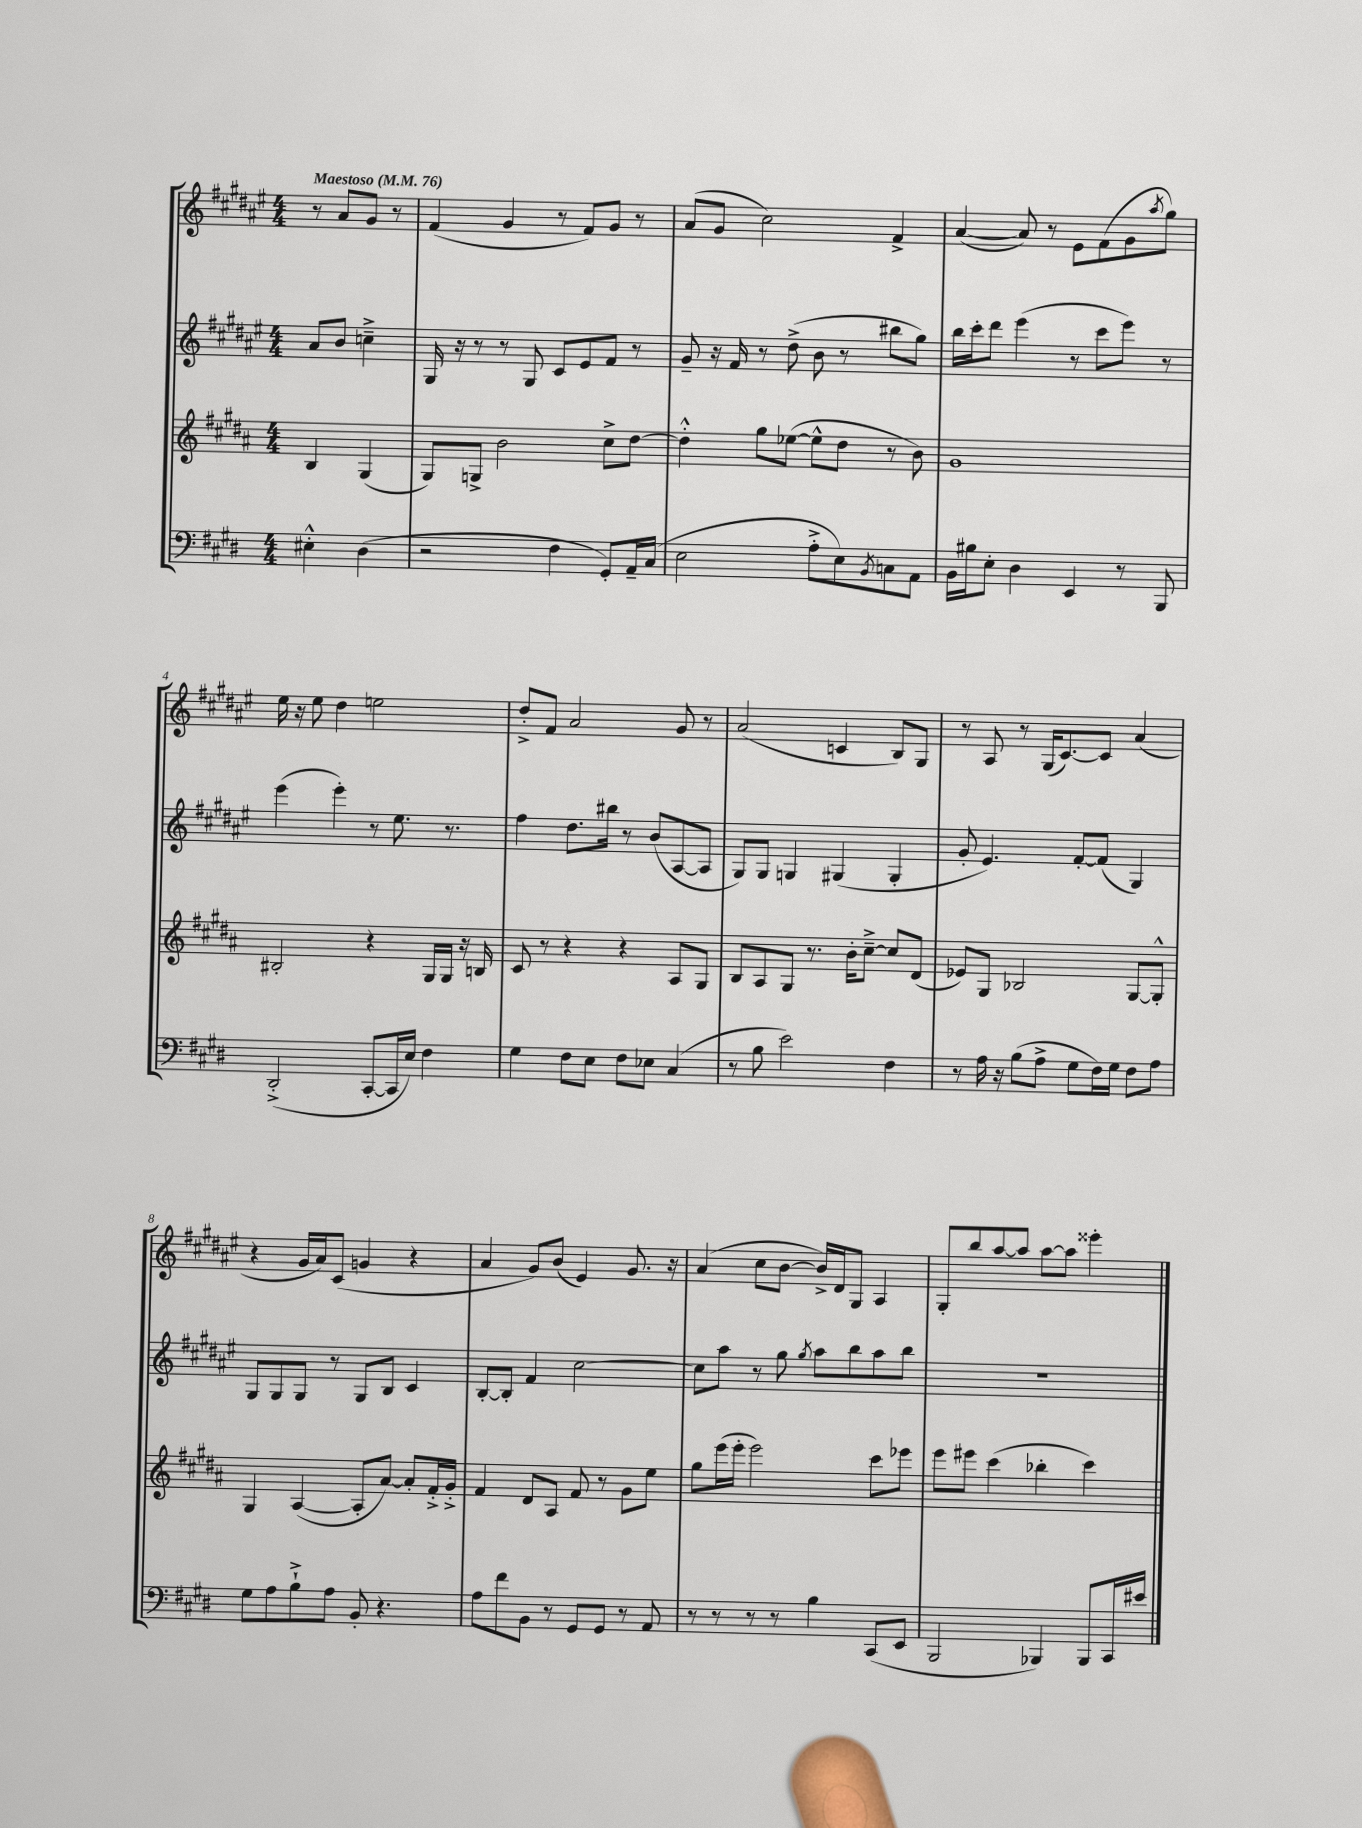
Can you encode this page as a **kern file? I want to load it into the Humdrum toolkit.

**kern	**kern	**kern	**kern
*part4	*part3	*part2	*part1
*staff4	*staff3	*staff2	*staff1
*clefF4	*clefG2	*clefG2	*clefG2
*k[f#c#g#d#]	*k[f#c#g#d#a#]	*k[f#c#g#d#a#e#]	*k[f#c#g#d#a#e#]
*M4/4	*M4/4	*M4/4	*M4/4
*MM76	*MM76	*MM76	*MM76
=	=	=	=
!	!	!	!LO:TX:a:B:t=Maestoso
4E#X'^^\	4B/	8a#/L	8r
.	.	8b/J	8a#/L
(4D#\	(4G#/	4ccn~^\	8g#/J
.	.	.	8r
=1	=1	=1	=1
2r	8G#/L)	16G#/	(4f#/
.	.	16r	.
.	8Gn^/J	8r	.
.	2b\	8r	4g#/
.	.	8G#/	.
4F#\	.	8c#/L	8r
.	.	8e#/	8f#/L)
8GG#'/L)	8cc#^\L	8f#/J	8g#/J
16AA~/L	[8dd#\J	8r	8r
(16C#/JJ	.	.	.
=2	=2	=2	=2
2E\	4dd#'^^\]	8g#~/	(8a#/L
.	.	16r	8g#/J
.	.	16f#/	.
.	8gg#\L	8r	2cc#\)
.	([8ee-X\J	(8dd#^\	.
8A'^\L	8ee-^^\L]	8b\	.
8E\)	8dd#\J	8r	.
8qBB/	.	.	.
8Cn\	8r	8bb#X\L	4f#^/
8AA\J	8b\)	8gg#\J)	.
=3	=3	=3	=3
16BB\LL	1g#	16bb\LL	([4a#/
16B#X\J	.	16ccc#'\J	.
8E'\J	.	8ddd#\J	.
4D#\	.	(4eee#\	8a#/])
.	.	.	8r
4EE/	.	8r	8e#\L
.	.	8ccc#\L	(8f#\
8r	.	8eee#\J)	8g#\
.	.	.	8qaa#/
8BBB/	.	8r	8gg#\J)
!!LO:LB:g=z
=4	=4	=4	=4
(2DD#'^/	2B#X'/	(4eee#\	16ee#\
.	.	.	16r
.	.	.	8ee#\
.	.	4eee#'\)	4dd#\
[8CC#'/L	4r	8r	2een\
16CC#/L]	.	8.ee#\	.
16E/JJ)	.	.	.
4F#\	16G#/LL	.	.
.	16G#/JJ	8.r	.
.	16r	.	.
.	16Bn/	.	.
=5	=5	=5	=5
4G#\	8c#/	4ff#\	8dd#'^/L
.	8r	.	8f#/J
8F#\L	4r	8.dd#\L	2a#/
8E\J	.	.	.
.	.	16bb#X\Jk	.
8F#\L	4r	8r	.
8E-X\J	.	(8b/L	.
(4C#/	8A#/L	[8A#/	8g#/
.	8G#/J	8A#/J]	8r
=6	=6	=6	=6
8r	8B/L	8G#/L)	(2a#/
8B\	8A#/	8G#/J	.
2e\)	8G#/J	4Gn/	.
.	8.r	.	.
.	.	(4G#X/	4cn/
.	16b'\KL	.	.
.	[8cc#~^\J	.	.
4F#\	8cc#/L]	4G#'/	8B/L)
.	(8d#/J	.	8G#/J
=7	=7	=7	=7
8r	8e-X/L)	8g#'/	8r
16A\	8G#/J	4.e#/)	8A#/
16r	.	.	.
(8B\L	2B-X/	.	8r
8A^\J	.	.	(16G#/KL
.	.	.	[8.c#/)
8G#\L	.	[8f#'/L	.
16F#\L)	.	(8f#/J]	8c#/J]
16G#\JJ	.	.	.
8F#\L	[8G#/L	4G#/)	(4a#/
8A\J	8G#'^^/J]	.	.
!!LO:LB:g=z
=8	=8	=8	=8
8G#\L	4G#/	8G#/L	4r
8A\	.	8G#/	.
8B`^\	([4A#/	8G#/J	16g#/LL
.	.	.	16a#/J)
8A\J	.	8r	(8c#/J
8BB'/	8A#'/L]	8G#/L	4gn/
4.r	[8a#/J)	8B/J	.
.	8a#'/L]	4c#/	4r
.	16f#'^/L	.	.
.	16g#'^/JJ	.	.
=9	=9	=9	=9
8A\L	4f#/	[8B'/L	4a#/
8f#\	.	8B'/J]	.
8BB\J	8d#/L	4f#/	8g#/L)
8r	8A#/J	.	(8b/J
8GG#/L	8f#/	[2cc#\	4e#/)
8GG#/J	8r	.	.
8r	8g#\L	.	8.g#/
8AA/	8ee\J	.	.
.	.	.	16r
=10	=10	=10	=10
8r	8gg#\L	8cc#\L]	(4a#/
8r	(16eee\L	8aa#\J	.
.	16eee'\JJ	.	.
8r	2eee\)	8r	8cc#\L
8r	.	8gg#\	[8b\J
.	.	8qgg#/	.
4B\	.	8aa#\L	16b^/LL])
.	.	.	16d#/J
.	.	8bb\	8G#/J
(8CC#/L	8ccc#\L	8aa#\	4A#/
8EE/J	8eee-X\J	8bb\J	.
=11	=11	=11	=11
2BBB/	8eee\L	1r	8G#'/L
.	8eee#X\J	.	8bb/
.	(4ccc#\	.	[8aa#/
.	.	.	8aa#/J]
4BBB-X/)	4bb-X'\	.	[8aa#\L
.	.	.	8aa#\J]
8BBB-/L	4ccc#\)	.	4eee##X'\
16CC#/L	.	.	.
16e#X/JJ	.	.	.
==	==	==	==
*-	*-	*-	*-
